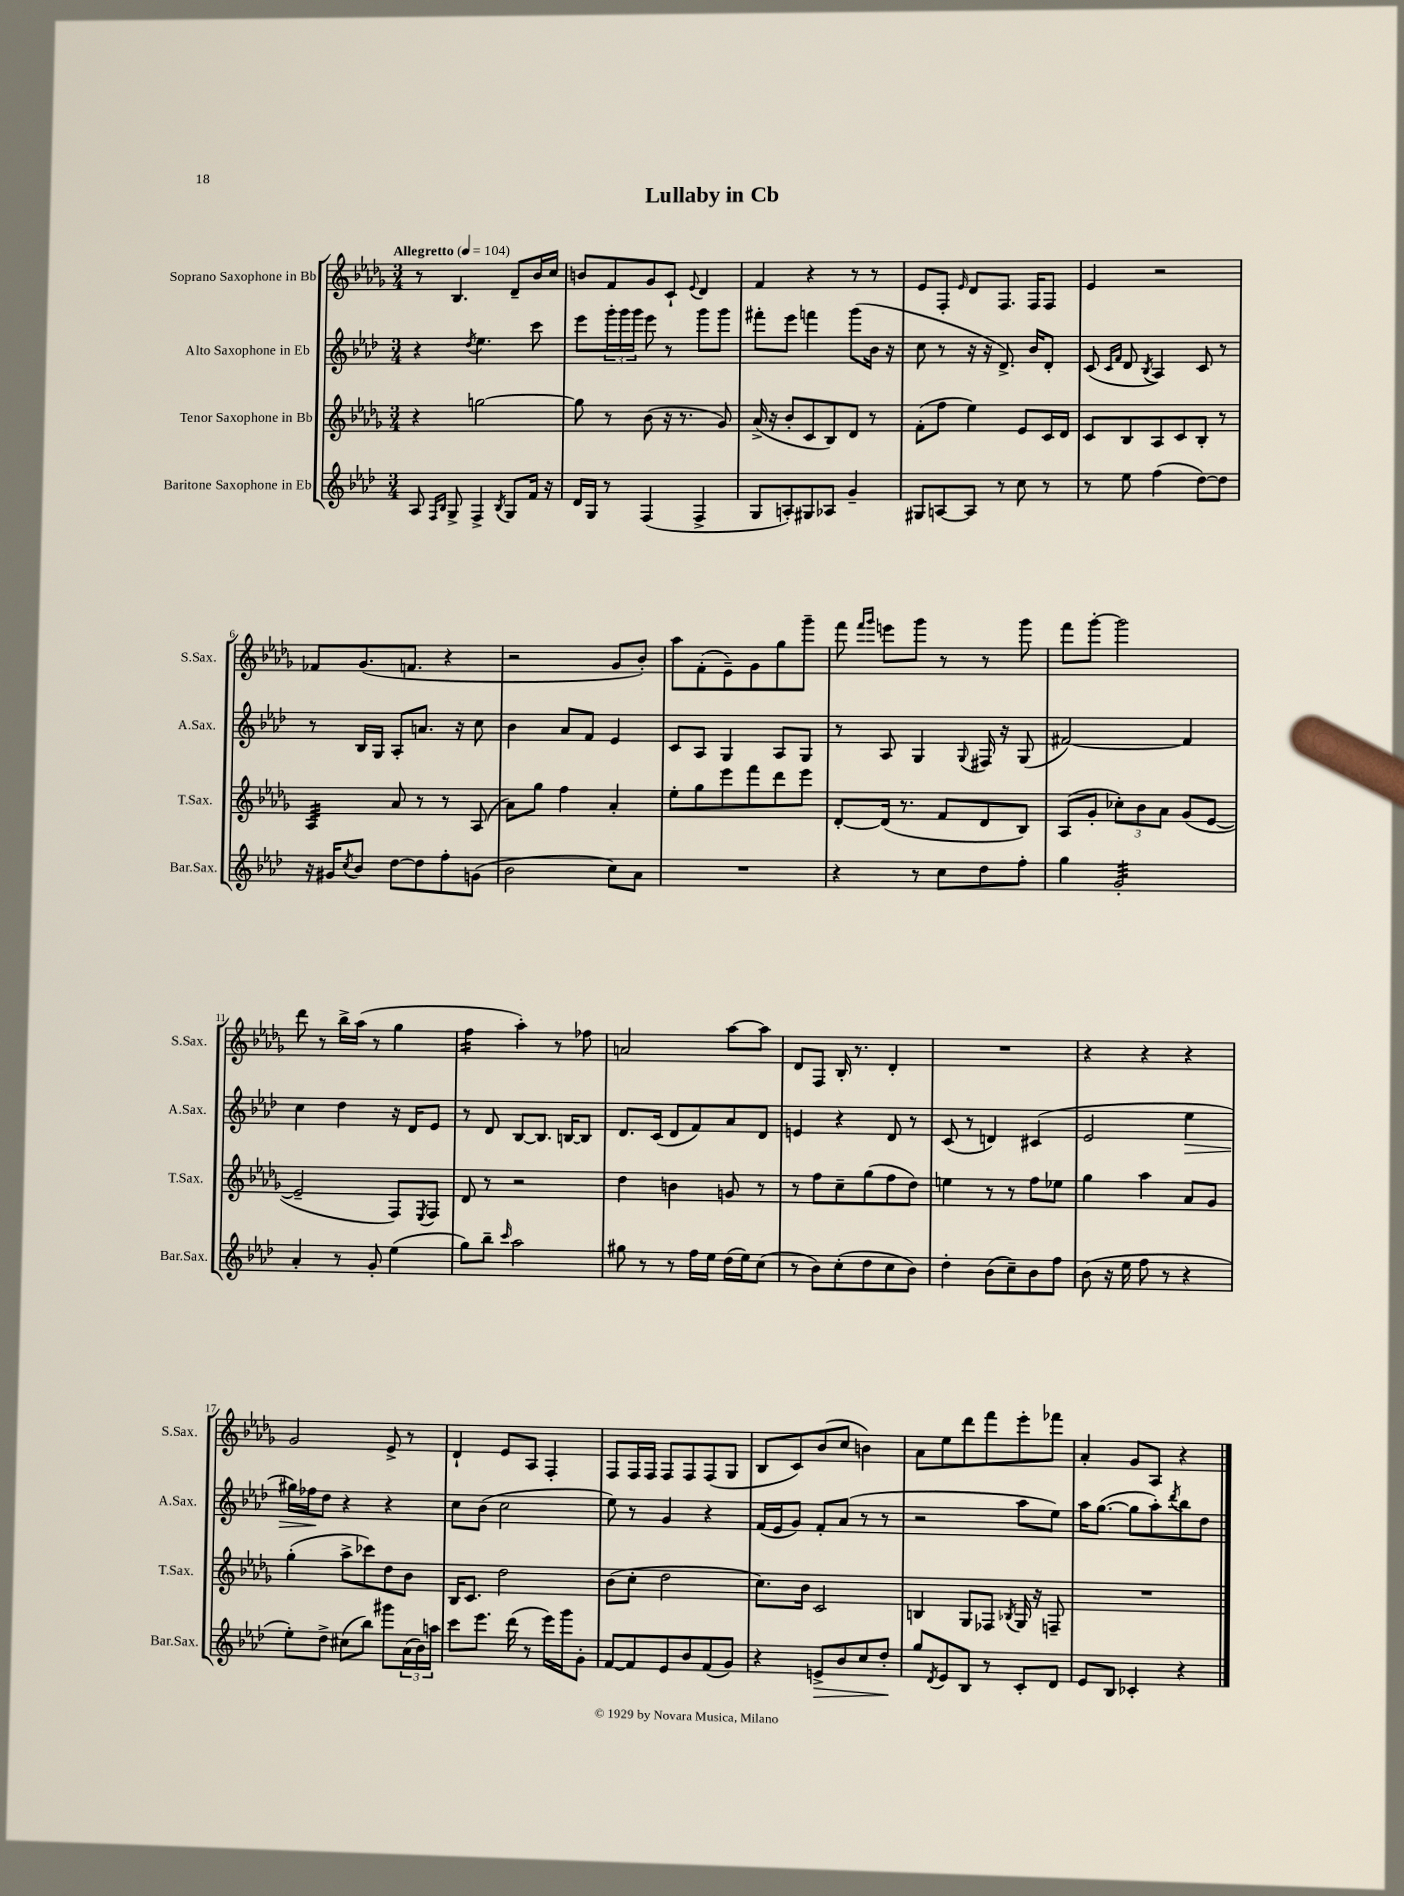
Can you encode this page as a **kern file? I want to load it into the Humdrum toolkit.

**kern	**kern	**kern	**kern
*staff4	*staff3	*staff2	*staff1
*clefG2	*clefG2	*clefG2	*clefG2
*k[b-e-a-d-]	*k[b-e-a-d-g-]	*k[b-e-a-d-]	*k[b-e-a-d-g-]
*M3/4	*M3/4	*M3/4	*M3/4
*MM104	*MM104	*MM104	*MM104
8A-	4r	4r	8r
16qqF	.	.	.
16qqB-	.	.	.
8G^	.	.	4.B-
.	.	8qdd-	.
4F^	[2gg	4.ee-	.
8qB-	.	.	.
8G	.	.	8d-~
16f	.	8ccc	16b-
16r	.	.	16cc
=	=	=	=
16d-	8gg]	8eee-	8b
16G	.	.	.
8r	8r	24ggg'	8f
.	.	24ggg	.
.	.	24ggg	.
(4F	(8b-	8eee-	8g-
.	16r	8r	8c`
.	8.r	.	.
.	.	.	8qqe-
4F^	.	8ggg	4d-
.	8g-)	8ggg	.
=	=	=	=
8G	(16a-^	8fff#'	4f
.	16r	.	.
8A')	8b-'	8eee-	.
8G#	8c	4fff	4r
8A-	8B-)	.	.
4g~	8d-	(8ggg	8r
.	8r	16b-	8r
.	.	16r	.
=	=	=	=
8G#	(8f'	8cc	8e-
[8A	8ff	8r	8F'
.	.	.	16qqe-
8A]	4ee-)	16r	8d-
.	.	16r	.
8r	.	8.d-^)	8.F
8cc	8e-	.	.
.	.	16b-	16F
8r	16c	8d-'	8F
.	16d-	.	.
=	=	=	=
8r	8c	(8c	4e-
.	.	16qqc	.
.	.	16qqf	.
8ee-	8B-	8d-	.
.	.	8qB-	.
(4ff	8A-	4A-)	2r
.	8c	.	.
[8dd-)	8B-'	8c	.
8dd-]	8r	8r	.
=	=	=	=
16r	4A-	8r	8f-
16g#	.	.	.
8qcc	.	.	.
8b-	.	16B-	(8.g-
.	.	16G	.
[8dd-	8a-	8A-'	.
.	.	.	8.f
8dd-]	8r	8.a	.
8ff'	8r	.	4r
.	.	16r	.
(8g	(8A-	8cc	.
=	=	=	=
2b-	8a-)	4b-	2r
.	8gg-	.	.
.	4ff	8a-	.
.	.	8f	.
8cc)	4a-'	4e-	8g-
8a-	.	.	8b-')
=	=	=	=
2.r	8ee-'	8c	8aa-
.	8gg-	8A-	(8f'
.	8eee-	4G	8e-~)
.	8fff	.	8g-
.	8ddd-	8A-	8gg-
.	8eee-	8G	8ggg-~
=	=	=	=
4r	[8d-'	8r	8fff
.	.	.	16qqfff
.	.	.	16qqggg-
.	(16d-]	8A-	8eee
.	8.r	.	.
8r	.	4G	8ggg-
8cc	8f	.	8r
.	.	8qqG	.
8dd-	8d-	16F#	8r
.	.	16r	.
8ff'	8B-)	(8G	8ggg-
=	=	=	=
4gg	(8A-	[2f#)	8fff
.	8g-'	.	[8ggg-'
2g'	12cc-')	.	2ggg-]
.	12b-	.	.
.	12a-	.	.
.	(8g-	4f#]	.
.	[8e-	.	.
=	=	=	=
4a-'	2e-~]	4cc	8ddd-
.	.	.	8r
8r	.	4dd-	16bb-^
.	.	.	(16aa-
8g'	.	.	8r
(4ee-	8F)	16r	4gg-
.	.	16d-	.
.	8qE-	.	.
.	8F	8e-	.
=	=	=	=
8gg)	8d-	8r	4ff
8bb-~	8r	8d-	.
16qqccc	.	.	.
2aa-	2r	[8B-	4aa-')
.	.	8.B-]	.
.	.	.	8r
.	.	[16B	.
.	.	8B]	8ff-
=	=	=	=
8gg#	4dd-	8.d-	2a
8r	.	.	.
.	.	(16c	.
8r	4b	8d-	.
16ff	.	8f)	.
16ee-	.	.	.
(16dd-	8g	8a-	[8aa-
16ee-)	.	.	.
(8cc	8r	8d-	8aa-]
=	=	=	=
8r	8r	4e	8d-
8b-)	8ff	.	8F
(8cc'	8cc~	4r	16B-'
.	.	.	8.r
8dd-	(8gg-	.	.
8cc	8ff	8d-	4d-'
8b-)	8dd-)	8r	.
=	=	=	=
4dd-'	4ee	(8c	2.r
.	.	8r	.
(8b-	8r	4d)	.
8cc~)	8r	.	.
8b-	8ff	(4c#	.
8ff	8ee-	.	.
=	=	=	=
(8b-	4gg-	2e-	4r
16r	.	.	.
16ee-	.	.	.
8ff	4aa-	.	4r
8r	.	.	.
4r	8a-	4ee-	4r
.	8g-	.	.
=	=	=	=
8ee-')	(4gg-'	16gg#)	2g-
.	.	16ff-	.
8dd-^	.	8dd-	.
(8cc#	8aa-^	4r	.
8bb-)	8ccc-)	.	.
8ggg#	8dd-	4r	8e-^
(24a-	8b-	.	8r
24b-)	.	.	.
24aa	.	.	.
=	=	=	=
8ccc	16B-	8cc	4d-`
.	8.c	.	.
8.eee-	.	(8b-	.
.	2dd-	2cc	8e-
(16ddd-	.	.	.
8r	.	.	8A-
16eee-)	.	.	4F'
16ggg	.	.	.
8g'	.	.	.
=	=	=	=
[8f	(8b-	8ee-)	8F
8f]	8cc'	8r	16F
.	.	.	16F
8e-	2dd-	4g	8F
8b-	.	.	8F
(8f	.	4r	(8F
8g)	.	.	8G-
=	=	=	=
4r	8.cc)	(16f	8B-
.	.	16e-	.
.	.	8g)	8c)
.	16b-	.	.
8e^	2c	8f'	(8b-
8b-	.	(8a-	8cc
8cc	.	8r	4b)
8dd-'	.	8r	.
=	=	=	=
8gg	4B	2r	8a-
8qd-	.	.	.
8e-	.	.	8ee-
8B-	8G-	.	8ddd-
8r	8F-	.	8fff
.	8qB-	.	.
8c'	16G-	8aa-	8eee-'
.	16r	.	.
8d-	8F~	8ee-)	8fff-
=	=	=	=
8e-	2.r	16aa-	4a-'
.	.	([8.gg	.
8B-	.	.	.
4c-'	.	8gg]	8g-
.	.	8aa-')	8A-
.	.	8qddd-	.
4r	.	8bb-	4r
.	.	8dd-	.
==	==	==	==
*-	*-	*-	*-
